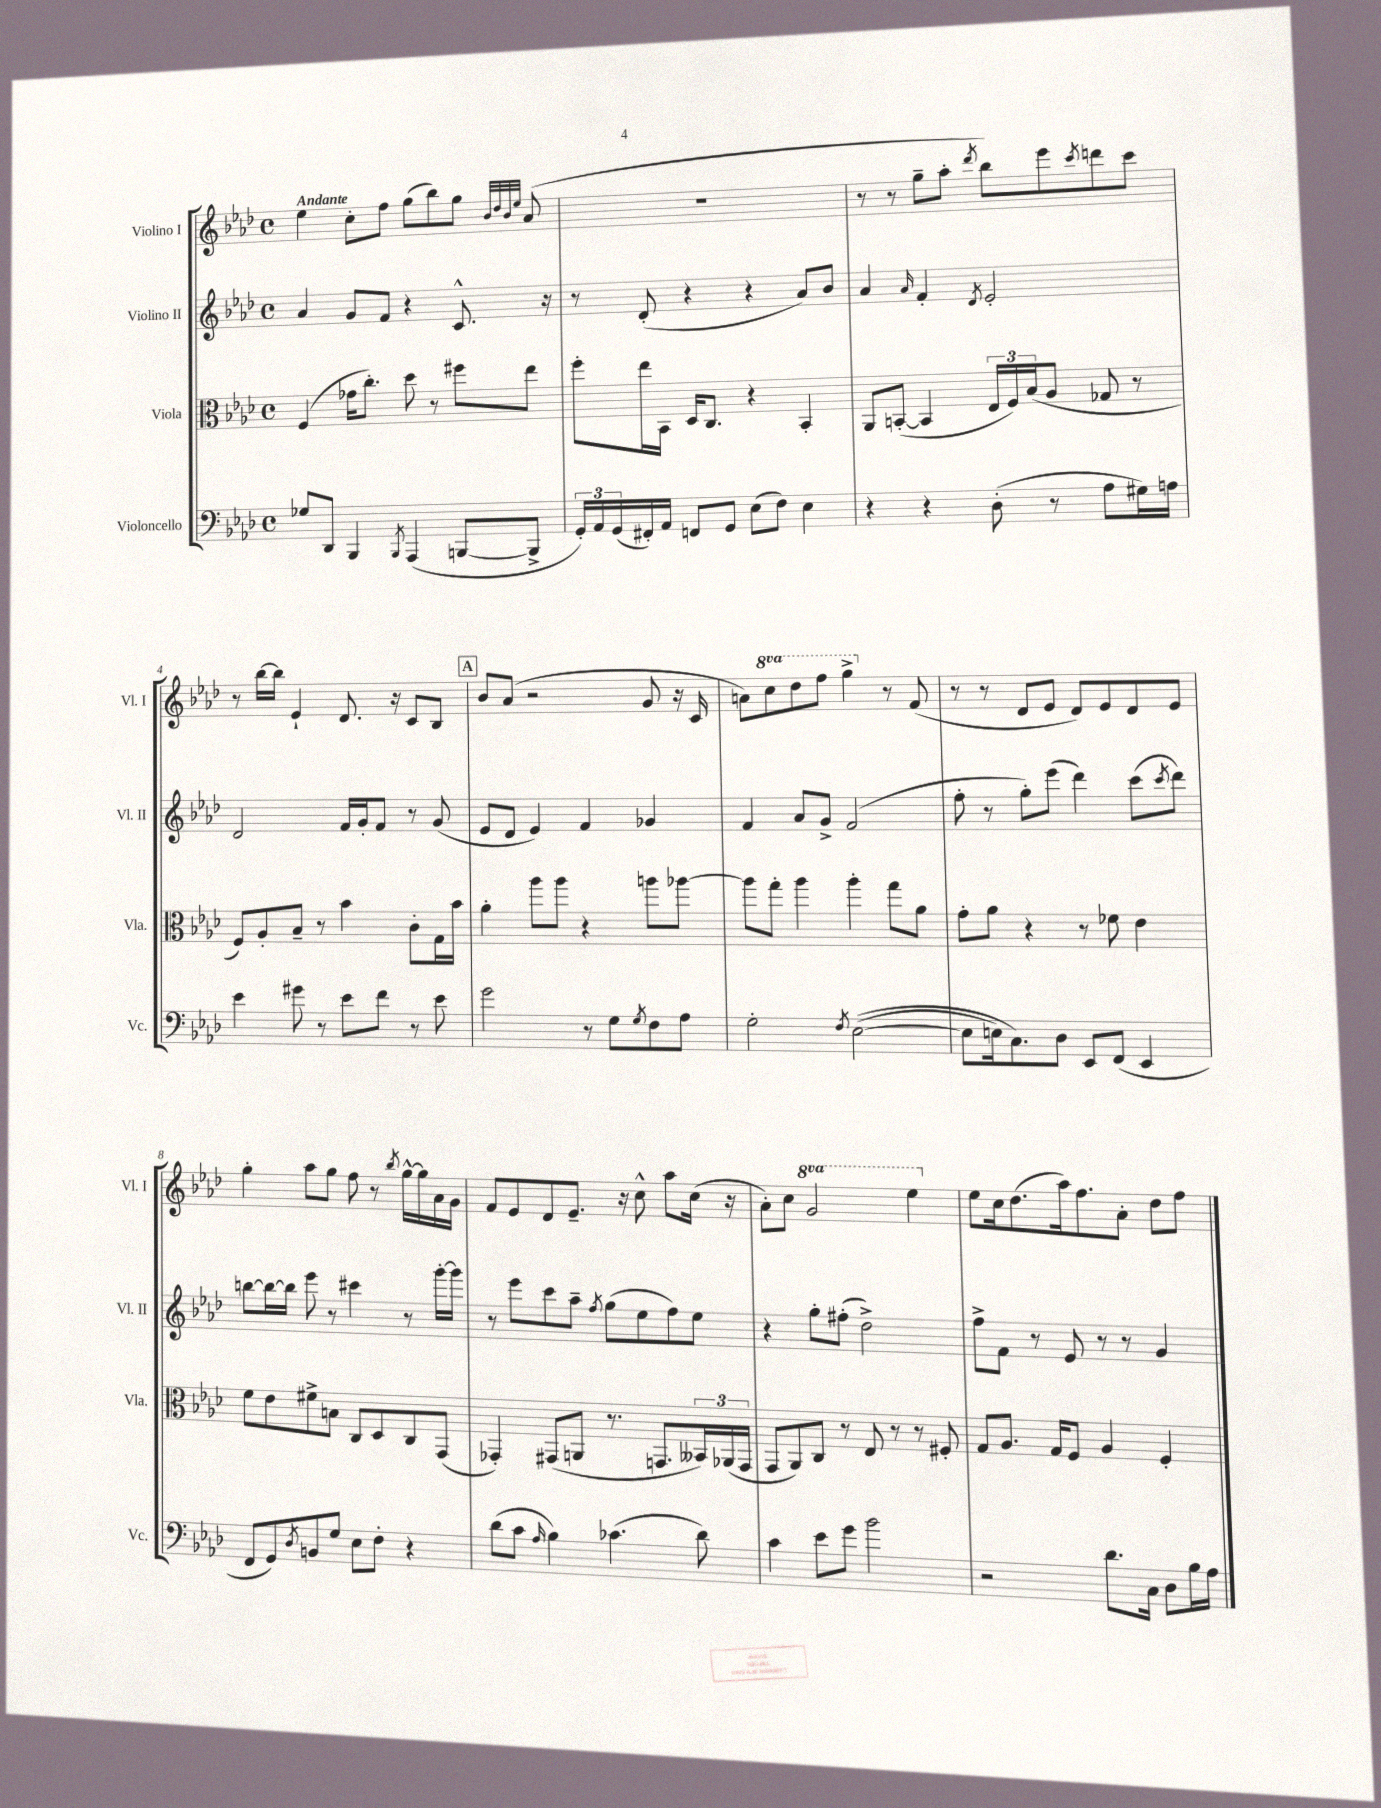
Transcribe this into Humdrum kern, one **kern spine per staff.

**kern	**kern	**kern	**kern
*staff4	*staff3	*staff2	*staff1
*clefF4	*clefC3	*clefG2	*clefG2
*k[b-e-a-d-]	*k[b-e-a-d-]	*k[b-e-a-d-]	*k[b-e-a-d-]
*M4/4	*M4/4	*M4/4	*M4/4
*met(c)	*met(c)	*met(c)	*met(c)
8G-/L	(4F/	4a-/	4ee-\
8DD-/J	.	.	.
4BBB-/	16g-\LK	8g/L	8cc'\L
.	8.cc'\J)	.	.
.	.	8f/J	8ff\J
8qBBB-/	.	.	.
(4AAA-/	8dd-\	4r	(8gg\L
.	8r	.	8bb-\)
[8BBB/L	8ff#\L	8.c^^/	8gg\J
.	.	.	32qqb-/LLL
.	.	.	32qqdd-/
.	.	.	32qqb-/
.	.	.	32qqee-/JJJ
8BBB^/]J	8ee-\J	.	(8a-/
.	.	16r	.
=	=	=	=
24GG'/LL)	8ff'\L	8r	1r
24AA-/	.	.	.
(24GG/	.	.	.
16FF#'/)	16ee-\L	(8d-'/	.
16AA-/JJ	16BB-\JJ	.	.
8FF/L	16D-/LK	4r	.
.	8.C/J	.	.
8GG/J	.	.	.
(8E-\L	4r	4r	.
8F\J)	.	.	.
4E-\	4BB-'/	8a-/L)	.
.	.	8b-/J	.
=	=	=	=
4r	8AA-/L	4a-/	8r
.	([8BB'/J	.	8r
.	.	16qqa-/	.
4r	4BB/]	4f'/	8gg~\L
.	.	.	8aa-'\J
.	.	8qd-/	8qddd-/
(8D-'\	24E-/LL	2e-'/	8bb-\L)
.	24F/)	.	.
.	(24B-/J	.	.
8r	8A-/J	.	8eee-\
.	.	.	8qccc/
8A-\L	8G-/	.	8ddd\
16G#\L)	8r	.	8ccc\J
16A\JJ	.	.	.
=	=	=	=
4e-\	8F/L)	2d-/	8r
.	8A-'/	.	[16bb-\LL
.	.	.	16bb-\]JJ
8g#\	8B-~/J	.	4e-`/
8r	8r	.	.
8e-\L	4b-\	16f/LL	8.d-/
.	.	16g'/J	.
8f\J	.	8f/J	.
.	.	.	16r
8r	8c'\L	8r	8c/L
8e-\	16G\L	(8g/	8B-/J
.	16b-\JJ	.	.
=	=	=	=
2g\	4a-'\	8e-/L	8b-/L
.	.	8d-/J	(8a-/J
.	8aa-\L	4e-/)	2r
.	8aa-\J	.	.
8r	4r	4f/	.
8G\L	.	.	.
8qG/	.	.	.
8F\	8aa\L	4g-/	8g/
8A-\J	[8aa-\J	.	16r
.	.	.	16c/
=	=	=	=
2G'\	8aa-\]L	4f/	8a\L)
.	8gg'\J	.	8ccc\
.	4aa-\	8a-/L	8ddd-\
.	.	8g^/J	8fff\J
8qF/	.	.	.
&(([2E-\	4aa-'\	(2f/	4ggg^\
.	8gg\L	.	8r
.	8a-\J	.	(8f/
=	=	=	=
8E-\]L	8g'\L	8ff'\	8r
16E\k)	8a-\J	8r	8r
8.C\&)	.	.	.
.	4r	8gg'\L)	8d-/L
8D-\J	.	(8eee-\J	8e-/J
8EE-/L	8r	4ddd-\)	8d-/L)
(8FF/J	8f-\	.	8e-/
4EE-/	4e-\	(8ccc\L	8d-/
.	.	8qccc/	.
.	.	8ddd-\J)	8e-/J
=	=	=	=
8FF/L	8f\L	[8bb\L	4gg'\
8GG/)	8e-\	16bb\_L	.
.	.	16bb\]JJ	.
8qD-/	.	.	.
8BB/	8f#^\	8eee-\	8aa-\L
8G/J	8B\J	8r	8gg\J
8E-\L	8C/L	4ccc#\	8ff\
8F'\J	8D-/	.	8r
.	.	.	8qbb-/
4r	8C/	8r	[16gg^^\LL
.	.	.	16gg\]
.	(8GG/J	[16ggg'\LL	16a-\
.	.	16ggg\]JJ	16g\JJ
=	=	=	=
(8d-\L	4GG-'/)	8r	8f/L
8c\J	.	8eee-\L	8e-/
16qqA-/	.	.	.
4B-\)	(8GG#/L	8ccc\	8d-/
.	8AA/J	8aa-~\J	8.e-~/J
.	.	8qff/	.
(4.c-\	8.r	(8gg\L	.
.	.	.	16r
.	.	8ee-\	8cc^^\
.	8.GG/L	.	.
.	.	8ff\)	8aa-\L
8d-\)	24BB--/L)	8ee-\J	(16cc\Jk
.	(24AA-/	.	.
.	.	.	16r
.	24GG/JJ	.	.
=	=	=	=
4c\	8GG/L	4r	8a-'\L)
.	8AA-/)	.	8cc\J
8e-\L	8C/J	8gg'\L	2gg/
8g\J	8r	(8ff#'\J	.
2b-\	8E-/	2dd-^\)	.
.	8r	.	.
.	8r	.	4eee-\
.	8F#'/	.	.
=	=	=	=
2r	8G/L	8ff^\L	8ee-\L
.	8.A-/J	8f\J	16cc\k
.	.	.	(8.dd-\
.	.	8r	.
.	16G/LK	.	.
.	8F/J	8e-/	16aa-\k)
.	.	.	8.ff\
8.d-\L	4A-/	8r	.
.	.	8r	8a-'\J
16C\Jk	.	.	.
8D-\L	4F'/	4g/	8dd-\L
16B-\L	.	.	8ff\J
16A-\JJ	.	.	.
==	==	==	==
*-	*-	*-	*-
